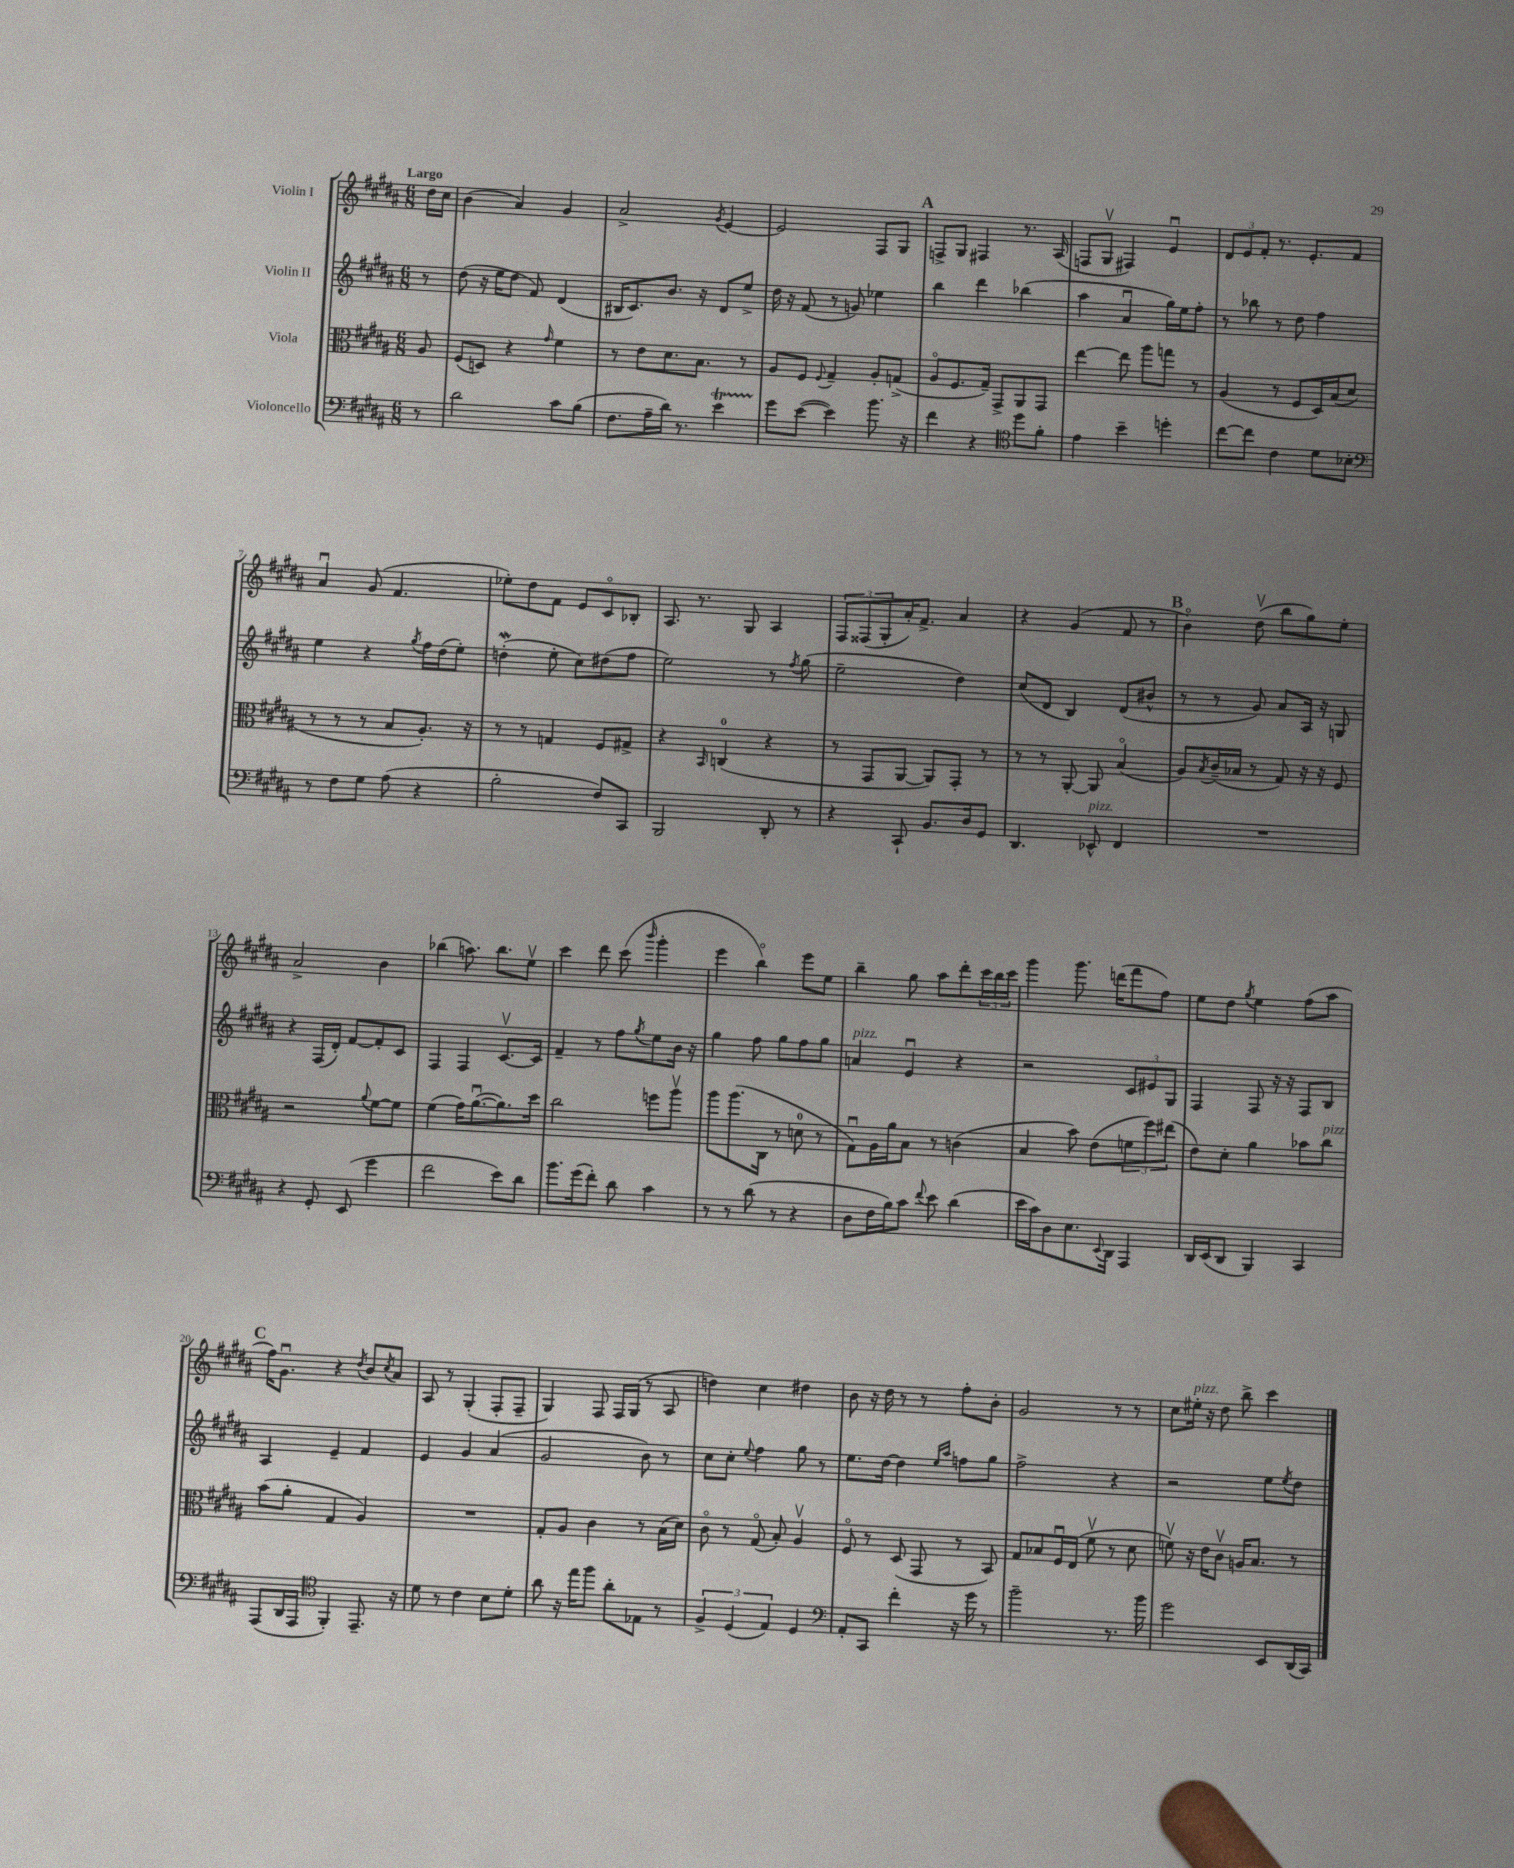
<<
\new StaffGroup <<
\new Staff = "s0" \with { instrumentName = "Violin I" } {
    \clef treble \key b \major \numericTimeSignature \time 6/8 \partial 8 \tempo "Largo"
    dis''16 cis''16 |
    b'4( ais'4) gis'4 |
    ais'2-> \acciaccatura { gis'8 } e'4~ |
    e'2 fis8 gis8 |
    \mark \markup { \bold "A" } f8-> gis8 fis4 r8. ais16( |
    f8 gis8\upbow fis4) e'4\downbow |
    \tuplet 3/2 { dis'8 e'8 fis'8-. } r8. e'8.-. fis'8 |
    ais'4\downbow gis'8( fis'4. |
    ees''8-.) dis''8 fis'8 e'8 cis'8\flageolet bes8-. |
    ais8. r8. gis8 ais4 |
    \tuplet 3/2 { fis8 fisis8( gis8-. } ais'16-.) fis'8.-> ais'4 |
    r4 gis'4( fis'8 r8 |
    \mark \markup { \bold "B" } b'4\flageolet) dis''8\upbow( b''8 gis''8) e''8-. |
    ais'2-> b'4 |
    bes''4( a''8.) bes''8. e''8\upbow |
    cis'''4 dis'''8 cis'''8( \grace { b'''16 } gis'''4-. |
    e'''4 b''4\flageolet) e'''8 e''8 |
    b''4-- gis''8 ais''8 dis'''8-. \tuplet 3/2 { cis'''16 b''16 cis'''16 } |
    gis'''4 gis'''8. d'''16( fis'''8 fis''8) |
    e''8 dis''8 \acciaccatura { gis''8 } e''4 fis''8( ais''8 |
    \mark \markup { \bold "C" } fis''16) gis'8.\downbow r4 \acciaccatura { dis''8 } b'8 \acciaccatura { cis''8 } ais'8 |
    ais8 r8 gis4-.( fis8-. fis8-- |
    gis4) fis8 fis16 gis16( r8 ais8 |
    d''4) cis''4 dis''4 |
    b'8 r16 dis''16 r8 r8 fis''8-. b'8-. |
    gis'2 r8 r8 |
    cis''8 eis''16-.^\markup { \italic "pizz." } r16 dis''8 b''8-> cis'''4 \bar "|." |
}
\new Staff = "s1" \with { instrumentName = "Violin II" } {
    \clef treble \key b \major \numericTimeSignature \time 6/8 \partial 8
    r8 |
    dis''8( r16 e''16 dis''8 fis'8) dis'4( |
    bis16 cis'8.) b'8. r16 dis'8 e''8-> |
    dis''16 r16 fis'8( r8 g'8) ees''4 |
    \mark \markup { \bold "A" } b''4 dis'''4 bes''4( |
    ais''4 ais'4\downbow gis''16) e''16 fis''8-. |
    r8 bes''8 r8 dis''8 fis''4 |
    e''4 r4 \acciaccatura { gis''8 } fis''16 dis''16( e''8-.) |
    d''4-.\mordent( e''8-. cis''8) dis''8( fis''8 |
    e''2) r8 \acciaccatura { fis''8 } gis''8( |
    e''2-- dis''4) |
    cis''8( dis'8 b4) dis'8( bis'8-^ |
    \mark \markup { \bold "B" } r8 r8 gis'8) ais'8 ais16 r16 g8 |
    r4 fis16( dis'16-.) fis'8~ fis'8-. cis'8 |
    fis4 fis4 cis'8.~\upbow cis'16 |
    fis'4-- r8 fis''8 \acciaccatura { gis''8 } e''8 b'16 r16 |
    gis''4 fis''8 gis''8 fis''8 gis''8 |
    a'4^\markup { \italic "pizz." } e'4\downbow r4 |
    r2 \tuplet 3/2 { cis'8 eis'8 gis8 } |
    fis4 fis8 r16 r16 fis8 b8 |
    \mark \markup { \bold "C" } ais4 e'4-- fis'4 |
    e'4 gis'4 ais'4( |
    gis'2 b'8) r8 |
    cis''8 cis''8-. \appoggiatura { e''8 } fis''4 gis''8 r8 |
    e''8. dis''16~ dis''4 \grace { e''16 ais''16 } f''8 gis''8 |
    fis''2-> r4 |
    r2 e''8 \acciaccatura { e''8 } dis''8 \bar "|." |
}
\new Staff = "s2" \with { instrumentName = "Viola" } {
    \clef alto \key b \major \numericTimeSignature \time 6/8 \partial 8
    ais8 |
    fis8( d8) r4 \grace { gis'16 } fis'4 |
    r8 e'8 dis'8. b8. r8 |
    ais8 fis8 \appoggiatura { fis8 } gis4-- ais8-. g8->( |
    \mark \markup { \bold "A" } ais8\flageolet fis8. gis16--) gis,8-> ais,8 gis,8 |
    e''4~ e''8 ais''8 g''8 r8 |
    ais4( r8 fis8 dis16) b16( dis'8 |
    r8 r8 r8 b8 ais8.-.) r16 |
    r8 r8 g4 fis8 gis8-> |
    r4 \grace { b,16 } c4-0( r4 |
    r8 gis,8 ais,8~ ais,8) gis,8-. r8 |
    r8 r8 ais,8~-. ais,8 b4\flageolet( |
    \mark \markup { \bold "B" } ais8) \acciaccatura { b8 } cis'16--( bes16 r8 gis8) r16 r16 fis8 |
    r2 \appoggiatura { ais'8 } fis'8~ fis'8 |
    fis'4( gis'16) ais'8.~\downbow( ais'8.) dis''16 |
    cis''2 f''8 ais''8\upbow |
    ais''8 ais''8.( cis16 r8 d'8-0 r8 |
    gis8\downbow) ais16 ais'16 b8 r8 c'4( |
    b4 b'8) e'8( \tuplet 3/2 { f'8 fis''8) eis''8( } |
    e'8) dis'8-. ais'4 bes'8 cis''8^\markup { \italic "pizz." } |
    \mark \markup { \bold "C" } b'8( ais'8-. gis4 ais4) |
    R2. |
    gis8-. ais8 cis'4 r8 b16( dis'16) |
    cis'8\flageolet r8 gis8\flageolet( b8-.) ais4\upbow |
    fis8\flageolet r8 dis8( gis,8 r8 b,8) |
    gis8 bes8 fis16\downbow e16( fis'8\upbow r8 dis'8 |
    f'8\upbow) r16 e'16 cis'8\upbow a16 b8. r8 \bar "|." |
}
\new Staff = "s3" \with { instrumentName = "Violoncello" } {
    \clef bass \key b \major \numericTimeSignature \time 6/8 \partial 8
    r8 |
    dis'2 cis'8 b8( |
    fis8. ais16-- dis'16) r8. e'4\startTrillSpan |
    gis'8\stopTrillSpan e'8~( e'4) b'8. r16 |
    \mark \markup { \bold "A" } fis'4 r4 \clef tenor dis''8 fis'8-. |
    e'4 b'4-- d''4-. |
    cis''8~ cis''8 cis'4 dis'8 bes8-. |
    \clef bass r8 fis8 gis8 ais8( r4 |
    b2-. fis8) cis,8 |
    b,,2 dis,8-. r8 |
    r4 cis,8-! b,8. dis16 gis,8 |
    dis,4. ees,8-^^\markup { \italic "pizz." } fis,4 |
    \mark \markup { \bold "B" } R2. |
    r4 gis,8-. e,8( gis'4 |
    fis'2 e'8) dis'8 |
    b'8. gis'16( fis'8-.) dis'8 cis'4 |
    r8 r8 dis'8( r8 r4 |
    dis8 fis16 b16) cis'8 \appoggiatura { fis'8 } e'8 dis'4( |
    e'16 cis'16) dis8 e8. \appoggiatura { e,8 } dis,16 ais,,4 |
    dis,16 e,16( dis,8 b,,4) cis,4 |
    \mark \markup { \bold "C" } ais,,8( dis,16 ais,,16 \clef tenor fis,4-.) e,8.-- r16 |
    dis'8 r8 cis'4 b8 dis'8-. |
    ais'8 r16 e''16 fis''8 ais'8-. ees8 r8 |
    \tuplet 3/2 { fis4-> dis4( e4) } dis4 |
    \clef bass ais,8-. cis,8 fis'4-. r16 gis'16 r8 |
    b'2-- r8. b'16 |
    gis'2 e,8 dis,16( cis,16) \bar "|." |
}
>>
>>
